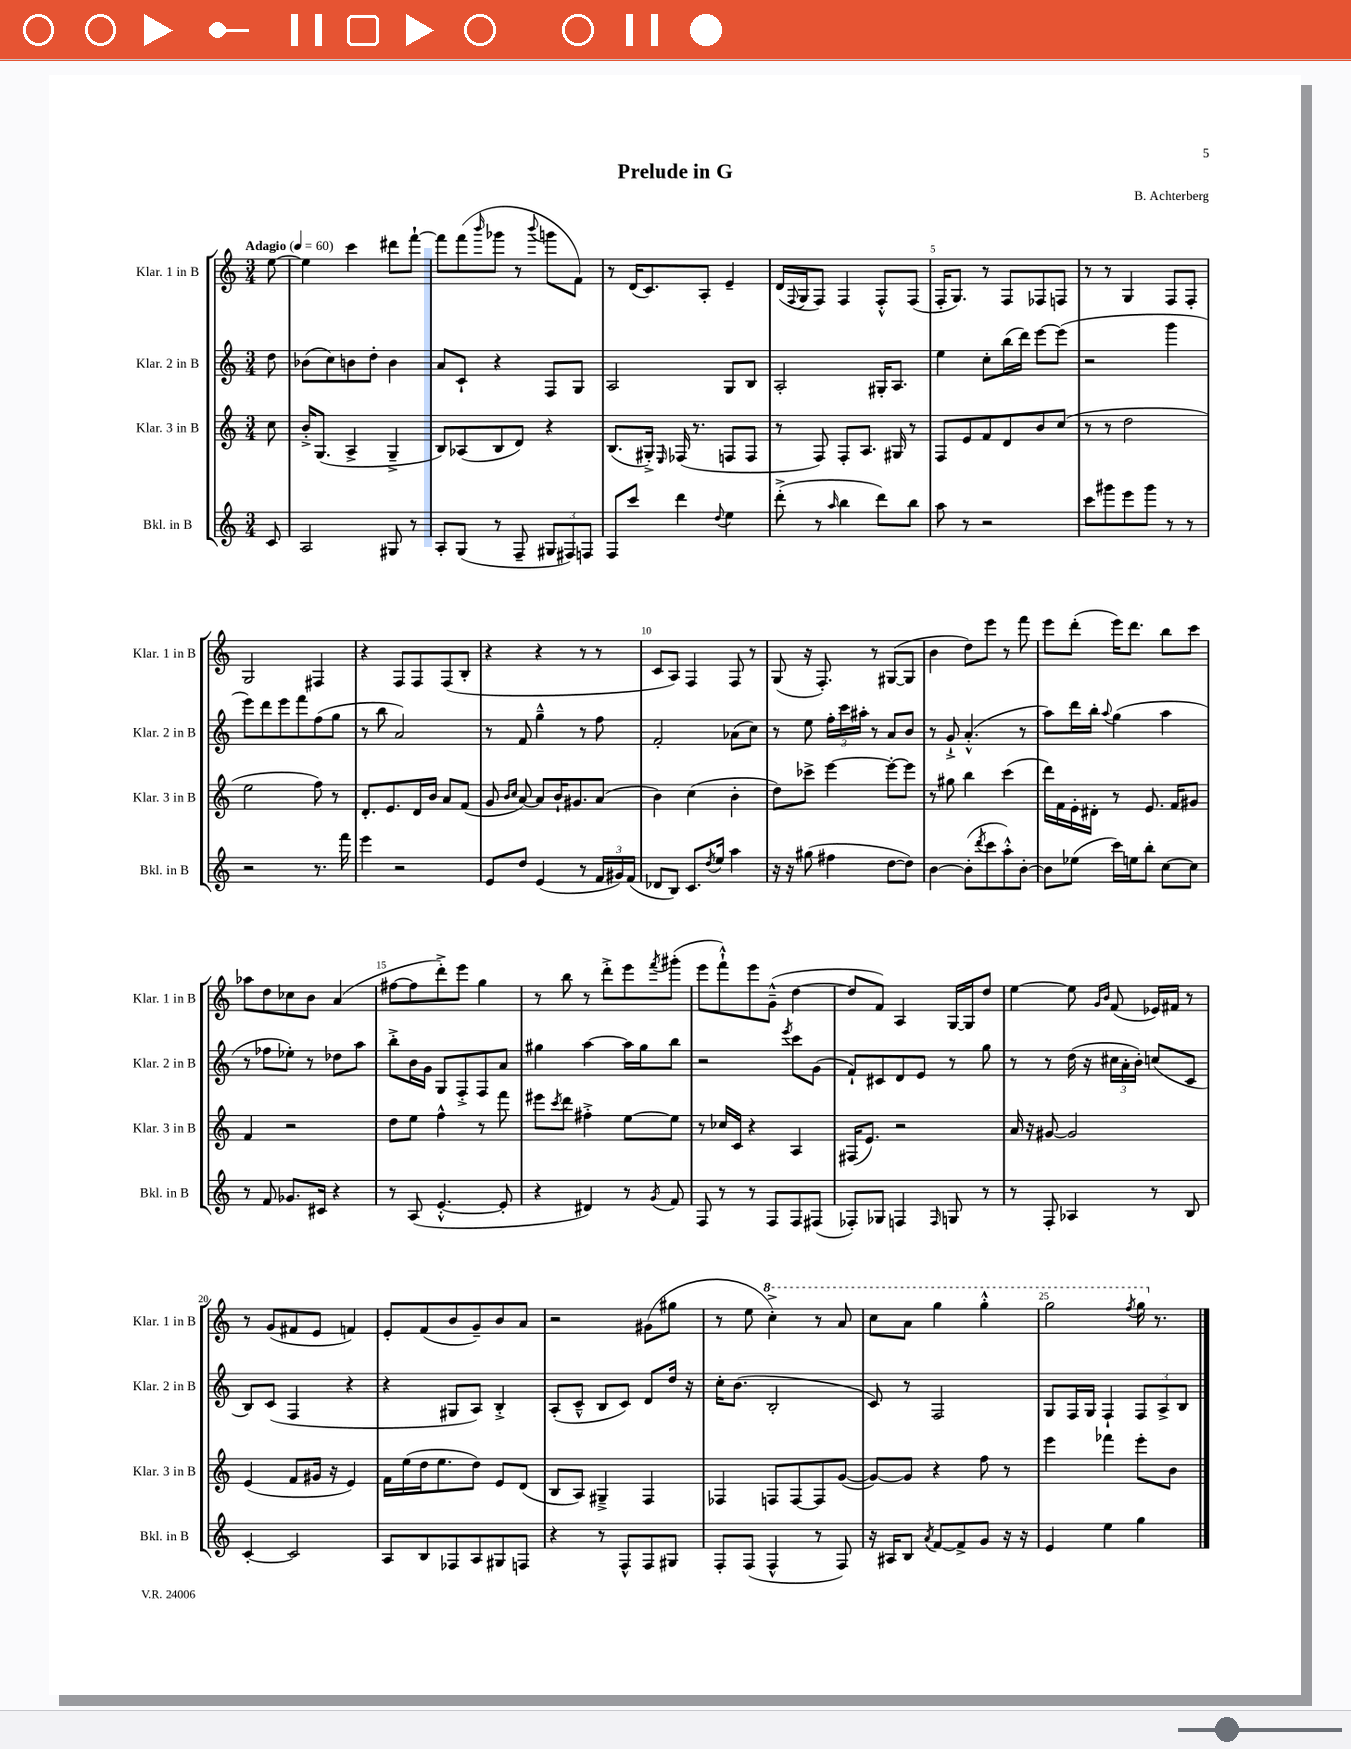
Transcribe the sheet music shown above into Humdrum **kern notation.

**kern	**kern	**kern	**kern
*staff4	*staff3	*staff2	*staff1
*clefG2	*clefG2	*clefG2	*clefG2
*k[]	*k[]	*k[]	*k[]
*M3/4	*M3/4	*M3/4	*M3/4
*MM60	*MM60	*MM60	*MM60
8c	8cc	8dd	[8ee
=	=	=	=
2A	16b'^	(8b-	4ee]
.	(8.G	.	.
.	.	8cc)	.
.	4A^	8b	4ccc
.	.	8dd'	.
8G#	4G~^	4b	8ddd#
8r	.	.	[8fff`
=	=	=	=
8A'	8B)	8a	8fff]
(8G	(8A-	8c`	(8fff
.	.	.	16qqbbb
8r	8B	4r	8ggg-
8F~	8d)	.	8r
.	.	.	8qqbbb
12G#	4r	8F	8ggg
12F#)	.	.	.
.	.	8G	8f)
12F	.	.	.
=	=	=	=
8F	(8.B	2A	8r
8ccc	.	.	(16d
.	16G#'^)	.	8.c)
.	16qqE	.	.
4ddd	(16F-	.	.
.	8.r	.	.
.	.	.	8A'
8qqdd	.	.	.
4ee	8F	8G	4e~
.	8F	8B	.
=	=	=	=
(8ddd'^	8r	2A'	(16d
.	.	.	8qqF
.	.	.	16G
8r	8F)	.	8F)
16qqaa	.	.	.
4bb	8F'	.	4F
.	8.A	.	.
8ddd)	.	16G#'	8F'^^
.	16G#	8.A	.
8bb	8r	.	(8F
=	=	=	=
8aa	8F	4ee	16F'
.	.	.	8.G)
8r	8e	.	.
2r	8f	8cc'	8r
.	8d	(16bb	8F
.	.	16ddd)	.
.	8b	[8eee	8F-
.	(8cc	(8eee]	8F
=	=	=	=
8ccc	8r	2r	8r
8ggg#	8r	.	8r
8eee	2dd	.	4G
8ggg#	.	.	.
8r	.	4ggg	8F
8r	.	.	8F'
=	=	=	=
2r	2ee	8eee)	2G
.	.	8ddd	.
.	.	8eee	.
.	.	8fff	.
8.r	8ff)	(8ff	4F#
.	8r	8gg	.
16fff	.	.	.
=	=	=	=
4eee	8.d'	8r	4r
.	.	8bb	.
.	8.e	.	.
2r	.	2a)	8F
.	16d	.	8F
.	16b	.	.
.	8a	.	(8F
.	(8f	.	8B'
=	=	=	=
8e	8g	8r	4r
.	16qqb	.	.
.	16qqcc	.	.
8dd	[8a)	8f	.
(4e	8a]	4gg~^^	4r
.	16b`	.	.
.	8.g#	.	.
8r	.	8r	8r
24f	(8a	8ff	8r
24g#)	.	.	.
(24f	.	.	.
=	=	=	=
8d-	4b)	2f'	8c
8B)	.	.	8A)
8.c	(4cc	.	4F
8qdd	.	.	.
16ee	.	.	.
4aa	4b'	(8a-	8F
.	.	8cc)	8r
=	=	=	=
16r	8dd)	8r	(8G
16r	.	.	.
(8gg#	8ccc-^	8ee	16r
.	.	.	8.F')
4ff#	[4eee	24ff'	.
.	.	24ccc	.
.	.	24aa#'	.
.	.	8r	8r
[8dd	8eee'_	8a	([8G#
8dd])	8eee]	8b	8G#]
=	=	=	=
[4b	8r	8r	4b
.	8gg#	8g`^	.
(8b']	4bb	(4.a'^^	8dd)
8qddd	.	.	.
8ccc	.	.	8eee
8aa'^^)	(4ccc	.	8r
[8b'	.	8r	8fff
=	=	=	=
8b]	16ddd)	8aa)	8eee
.	16f	.	.
(8ee-	16e'	16ddd	(8ddd'
.	16d#'	16bb'	.
.	.	8qqaa	.
16ccc)	8r	(4gg	16eee)
16ee	.	.	8.ddd
8bb'	8.e	.	.
[8cc	.	4aa	8bb
.	16f	.	.
8cc]	8g#	.	8ccc
=	=	=	=
8r	4f	8r	8aa-
8f	.	8ff-	8dd
8.g-	2r	8ee-')	8cc-
.	.	8r	8b
16c#	.	.	.
4r	.	8dd-	(4a
.	.	8aa	.
=	=	=	=
8r	8dd	8bb'^	[8ff#
(8A	8ee	16b	8ff#]
.	.	16g	.
[4.e'^^	4ff^^	8G	8ddd'^)
.	.	8F'^	8eee
.	8r	8F	4gg
8e']	8fff	8a	.
=	=	=	=
4r	8eee#	4gg#	8r
.	8qccc	.	.
.	8ddd	.	8bb
4d#)	4ff#'^	[4aa	8r
.	.	.	8ddd'^
8r	[8ee	16aa]	8eee
.	.	16gg#	.
8qg	.	.	8qfff
8f	8ee]	8bb	(8ggg#'
=	=	=	=
8F	8r	2r	8eee
8r	16cc-	.	8fff`^^)
.	16c	.	.
8r	4r	.	8eee
8F	.	.	(8g~^^
.	.	8qeee	.
8F	4A	8ccc	[4dd
(8F#	.	(8g	.
=	=	=	=
8F-')	(16F#	8f`)	8dd]
.	8.e)	.	.
8G-	.	8c#	8f)
4F	2r	8d	4A
.	.	8e	.
16qqF	.	.	.
8G	.	8r	[16G
.	.	.	16G]
8r	.	8gg	8dd
=	=	=	=
8r	16a	8r	[4ee
.	16r	.	.
8F'	[8g#	8r	.
4A-	2g#]	(16dd	8ee]
.	.	16r	.
.	.	.	16qqg
.	.	.	16qqb
.	.	24cc#	(8f
.	.	24a'	.
.	.	24b')	.
8r	.	(8cc	16e-)
.	.	.	16f#
8B	.	8c	8r
=	=	=	=
[4c'	(4e	8B)	8r
.	.	(8c	(8g
2c]	8f	4F	8f#
.	16g#	.	8e
.	16r	.	.
.	4e)	4r	4f)
=	=	=	=
8A	16f	4r	8e'
.	(16ee	.	.
8B	16dd	.	(8f
.	8.ee	.	.
8F-	.	8G#	8b
8A	8dd)	8A)	8g~)
8G#	8e	4B'^	8b
8F	(8d	.	8a
=	=	=	=
4r	8B	(8A'	2r
.	8A)	8c~^^	.
8r	4G#~^	8B	.
8F^^	.	8c)	.
8F	4F	8d	(8g#
8G#	.	16dd	8gg#
.	.	16r	.
=	=	=	=
8F'	4F-	16cc'	8r
.	.	(8.b	.
(8F	.	.	8ee
4F^^	8F	2B'	4ccc'^)
.	[8F	.	.
8r	8F]	.	8r
8F)	([8g	.	8aa
=	=	=	=
16r	8g_)	8c)	8ccc
16A#	.	.	.
8B	8g]	8r	8aa
8qa	.	.	.
[8f	4r	2F	4ggg
8f^]	.	.	.
8g	8ff	.	4ggg'^^
16r	8r	.	.
16r	.	.	.
=	=	=	=
4e	4eee	8G	2ggg
.	.	16F	.
.	.	16G	.
4ee	4fff-	4F`	.
.	.	.	8qfff
4gg	8eee'	12F	16ggg
.	.	.	8.r
.	.	12A^	.
.	8b	.	.
.	.	12B	.
==	==	==	==
*-	*-	*-	*-
